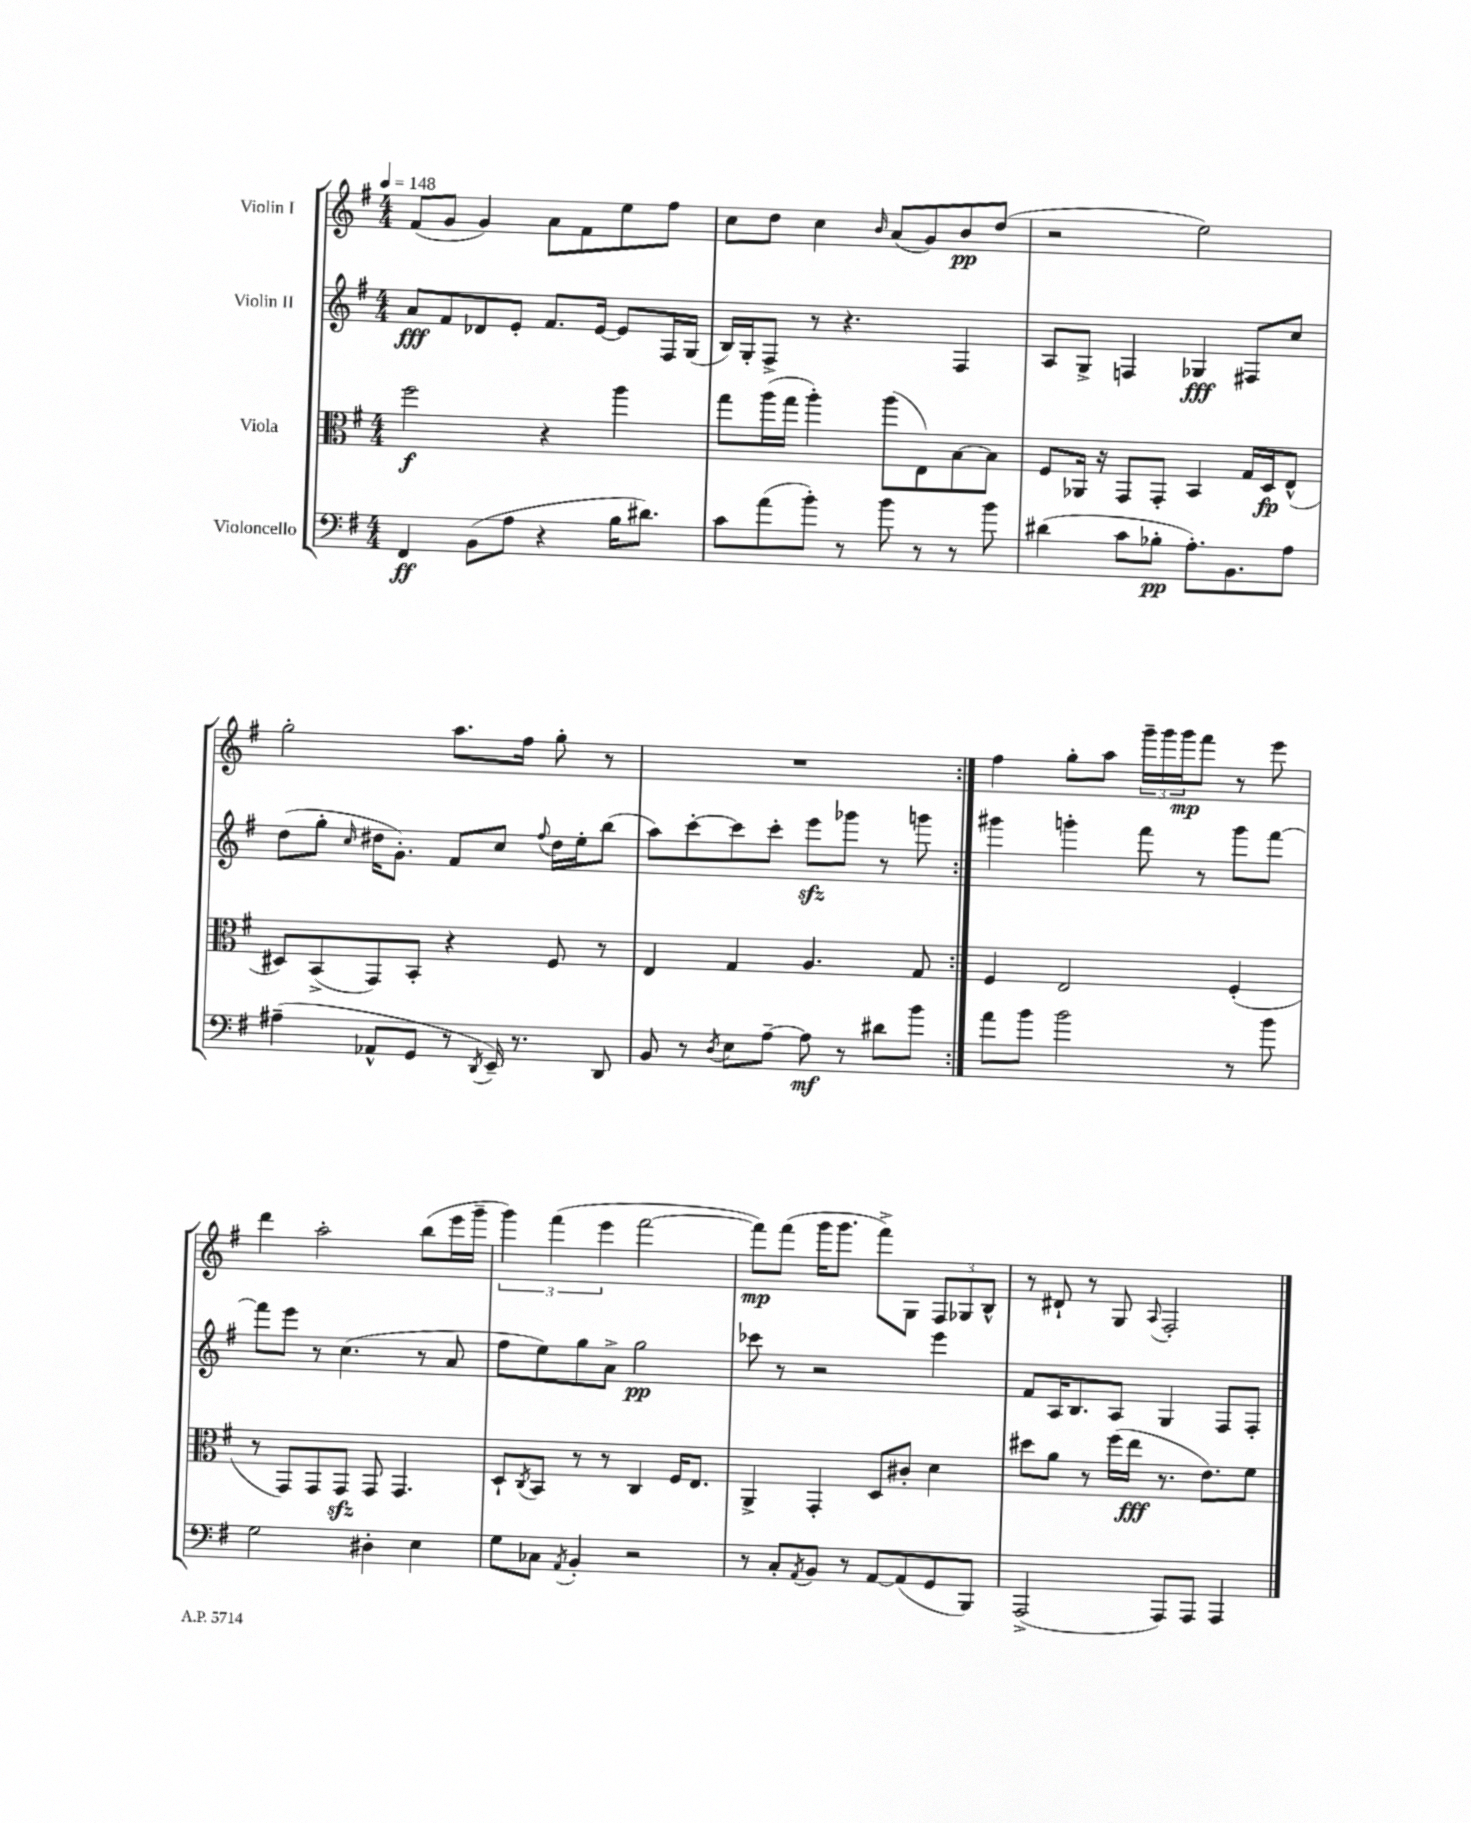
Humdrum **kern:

**kern	**kern	**kern	**kern
*staff4	*staff3	*staff2	*staff1
*clefF4	*clefC3	*clefG2	*clefG2
*k[f#]	*k[f#]	*k[f#]	*k[f#]
*M4/4	*M4/4	*M4/4	*M4/4
*MM148	*MM148	*MM148	*MM148
4FF#	2ff#	8a	(8f#
.	.	8f#	8g
(8BB	.	8d-	4g)
8A	.	8e'	.
4r	4r	8.f#	8a
.	.	.	8f#
.	.	[16e	.
16B	4aa	8e]	8ee
8.d#)	.	.	.
.	.	16F#	8ff#
.	.	(16G	.
=	=	=	=
8c	8gg	16B)	8cc
.	.	16G'	.
(8a	(16aa	8F#^	8dd
.	16gg	.	.
8b')	4aa')	8r	4cc
8r	.	4.r	.
.	.	.	16qqb
8b	(8aa	.	(8a
8r	8E)	.	8g)
8r	[8B	4F#	8b
8b	8B]	.	(8dd
=	=	=	=
(4d#	8F#	8A	2r
.	16AA-	8G^	.
.	16r	.	.
8c	8GG	4F	.
8B-'	8GG'	.	.
8.A')	4BB	4G-	2ee)
8.BB	.	.	.
.	16G	8F#	.
.	16D	.	.
8A	(8E^^	8cc	.
=	=	=	=
(4A#~	8D#)	(8dd	2gg'
.	(8BB^	8gg'	.
.	.	16qqcc	.
8AA-^^	8GG)	16dd#	.
.	.	8.g')	.
8GG	8BB'	.	.
8r	4r	8f#	8.aa
8qDD	.	.	.
16EE~)	.	8cc	.
8.r	.	.	16ff#
.	.	8qqff#	.
.	8F#	16dd#	8gg'
.	.	16ee'	.
8DD	8r	(8bb	8r
=	=	=	=
8BB	4E	8aa)	1r
8r	.	[8ccc'	.
8qD	.	.	.
8E	4G	8ccc]	.
[8A~	.	8ccc'	.
8A]	4.A	8eee	.
8r	.	8ggg-	.
8d#	.	8r	.
8b	8G	8ggg	.
=:|!	=:|!	=:|!	=:|!
8a	4F#	4ggg#	4ff#
8b	.	.	.
2b	2E	4ggg'	8gg'
.	.	.	8aa
.	.	8fff#	24ggg~
.	.	.	24ggg
.	.	.	24ggg
.	.	8r	8fff#
8r	(4F#'	8ggg	8r
8b	.	[8fff#	8eee
=	=	=	=
2G	8r	8fff#]	4ddd
.	8GG)	8eee	.
.	8GG	8r	2aa'
.	8GG	(4.cc	.
4D#'	8GG	.	.
.	4.GG	.	.
4E	.	8r	(8bb
.	.	8a	16eee
.	.	.	16ggg~
=	=	=	=
8G	8D`	8ff#	6ggg)
.	8qC	.	.
8C-	8BB	8ee)	.
.	.	.	(6fff#
8qAA	.	.	.
4BB'	8r	8gg	.
.	.	.	6eee
.	8r	8a^	.
2r	4C	2gg	[2fff#
.	16F#	.	.
.	8.E	.	.
=	=	=	=
8r	4AA^	8ccc-	8fff#])
8C'	.	8r	(8fff#
8qAA	.	.	.
8BB	4GG'	2r	16ggg
.	.	.	8.ggg
8r	.	.	.
[8AA	8D	.	8fff#^)
(8AA]	8c#'	.	8G
8GG	4d	4eee	12F#
.	.	.	12G-
8BBB)	.	.	.
.	.	.	12B^^
=	=	=	=
(2AAA^	8dd#	8f#	8r
.	8a	16A	8d#`
.	.	8.B	.
.	8r	.	8r
.	(16ff#	8A	8G
.	16ee	.	.
.	.	.	8qqA
8AAA)	8.r	4G	2F#'
8AAA	.	.	.
.	8.e)	.	.
4AAA	.	8F#	.
.	8f#	8F#'	.
==	==	==	==
*-	*-	*-	*-
